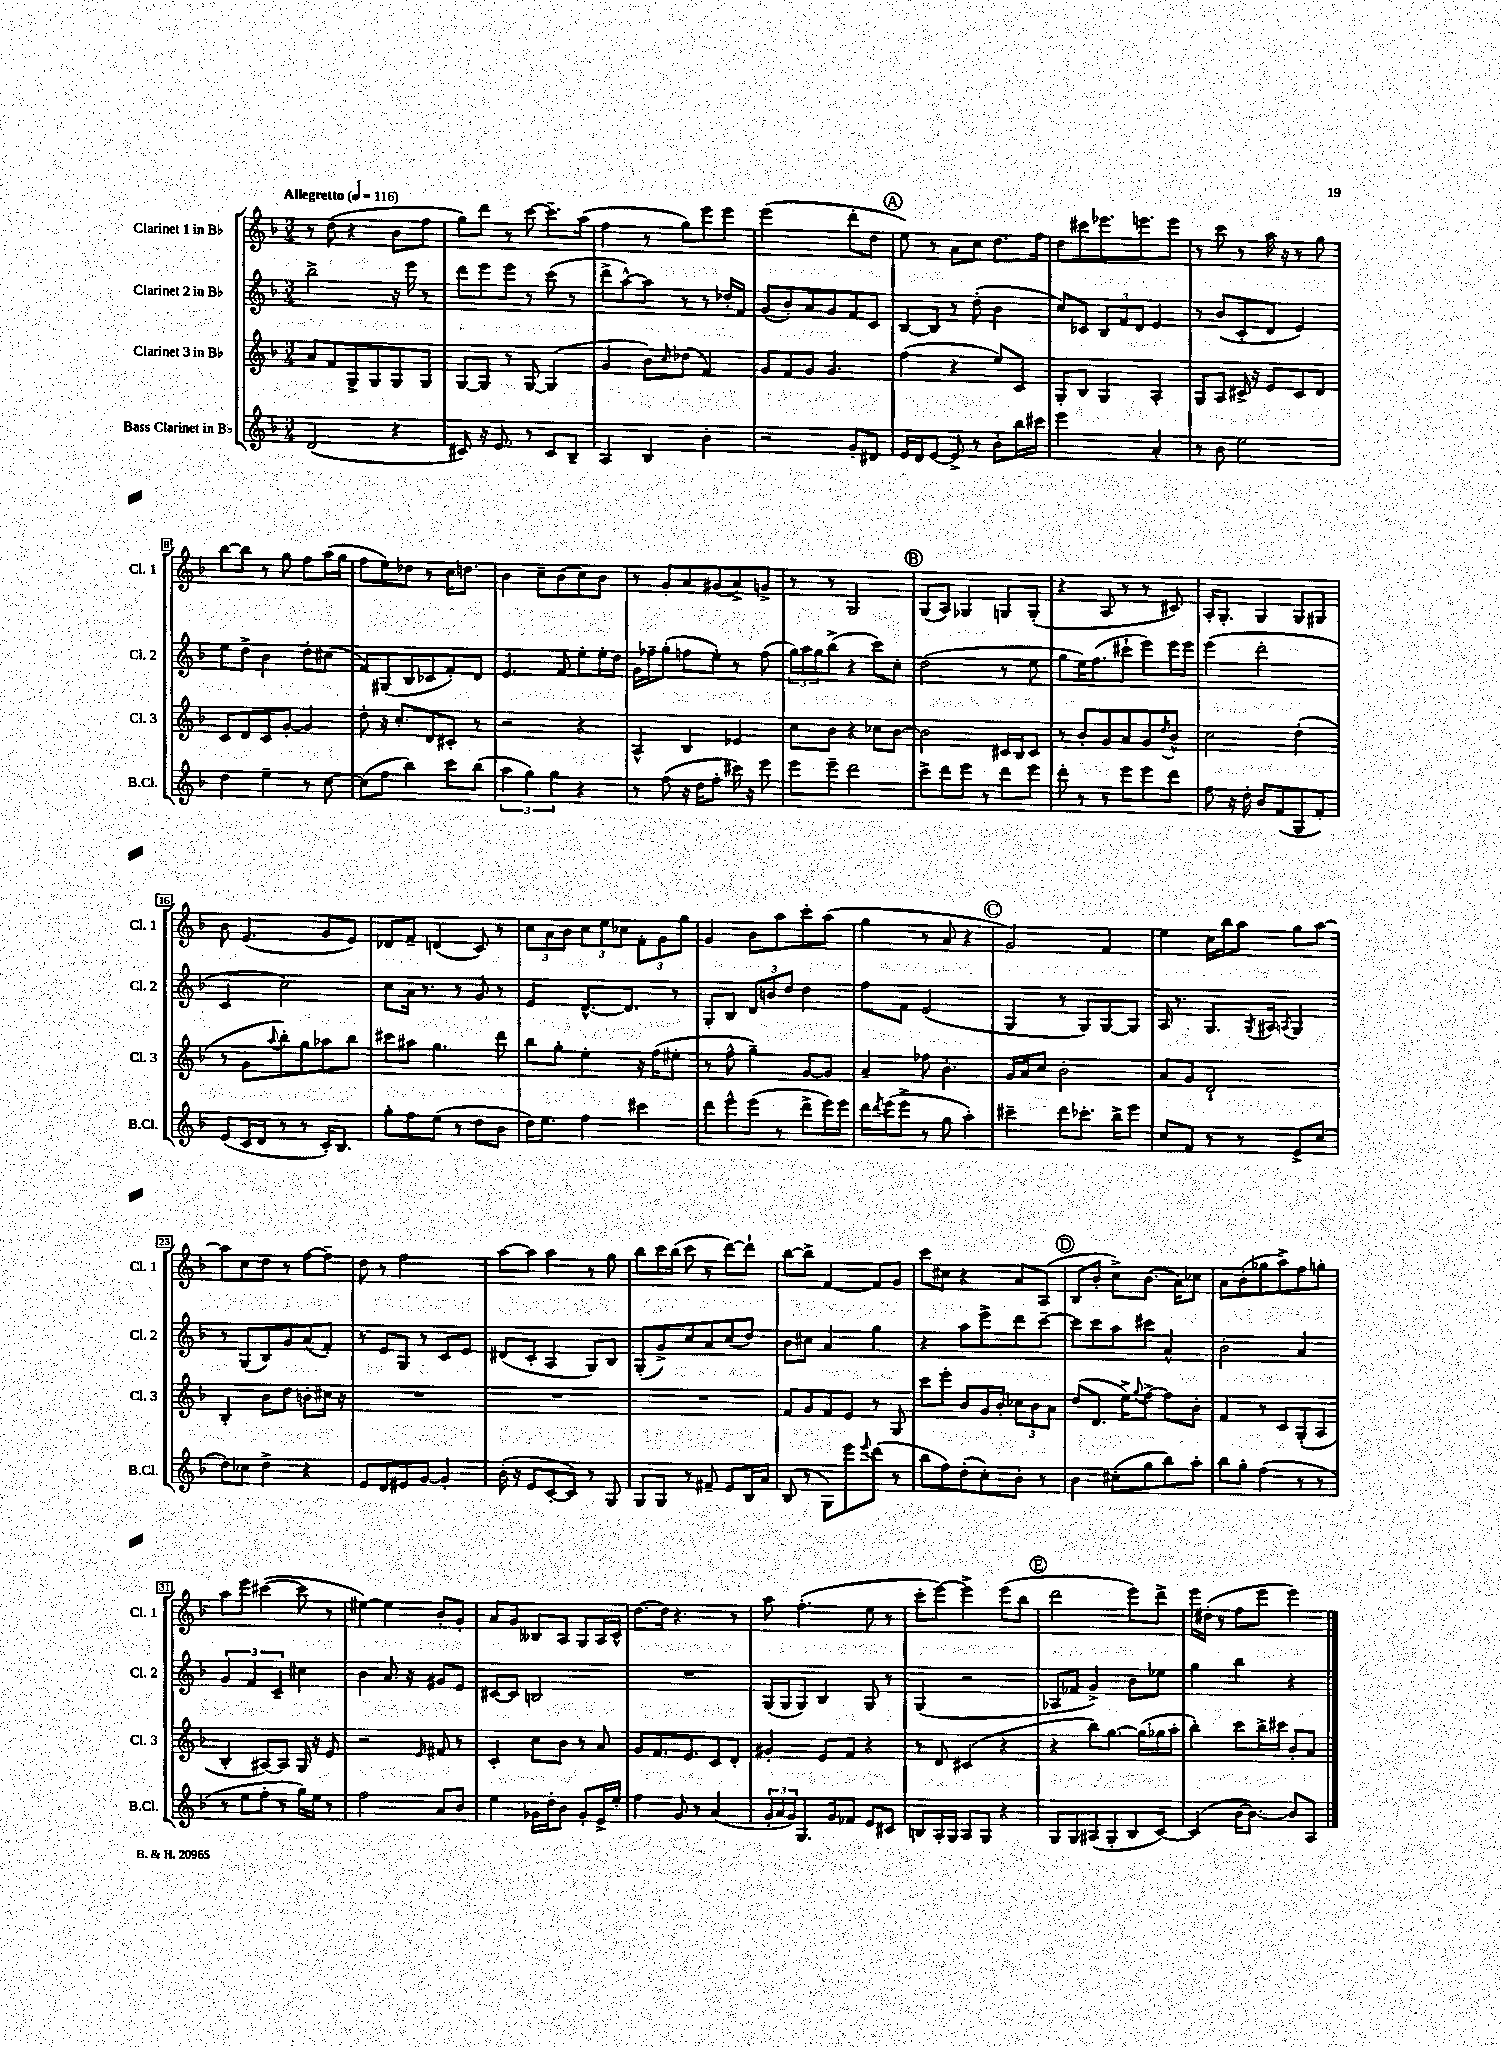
<<
\new StaffGroup <<
\new Staff = "s0" \with { instrumentName = "Clarinet 1 in Bb" shortInstrumentName = "Cl. 1" } {
    \clef treble \key f \major \numericTimeSignature \time 3/4 \tempo "Allegretto" 4 = 116
    r8 d''8( r4 bes'8 f''8 |
    g''8) d'''8 r8 c'''8~ c'''8.-- a''16( |
    f''4 r8 g''8) e'''8 e'''8 |
    e'''2( d'''8-. d''8 |
    \mark \markup { \circle "A" } e''8) r8 a'8 c''8 d''8. f''16 |
    d''8 cis'''8 ees'''8. e'''8. e'''8 |
    r8 c'''8 r8 a''16 r16 r8 g''8 |
    bes''8~ bes''8 r8 g''8 f''8 a''16( g''16 |
    f''8 e''8) des''8 r8 c''16 d''8. |
    bes'4 c''8-- bes'8( c''8) bes'8 |
    r8 g'8-. a'8 gis'8( a'8->) g'8-> |
    r8 r8 g2 |
    \mark \markup { \circle "B" } g8( a8) ges4 g8 g8-.( |
    r4 a8 r8 r8 cis'8) |
    a16-. g8.-. g4 g8 gis8 |
    bes'8 e'4.( g'8 e'8) |
    des'8 f'8-- d'4( c'8) r8 |
    \tuplet 3/2 { c''8 a'8 bes'8 } \tuplet 3/2 { c''8 e''8 ces''8 } \tuplet 3/2 { f'8-. g'8 g''8 } |
    g'4 bes'8 a''8 c'''8-. a''8( |
    g''4 r8 a'8 r4 |
    \mark \markup { \circle "C" } g'2) f'4 |
    e''4 c''16 bes''16 a''8 g''8 a''8~ |
    a''8 c''8 d''8 r8 f''8~ f''8-- |
    d''8 r8 f''2 |
    a''8~ a''8 a''4 r8 g''8 |
    bes''8 c'''16 bes''16( c'''8 r8 d'''8~) d'''8-! |
    bes''8~ bes''8-> f'4~ f'8 g'8 |
    c'''8 cis''8 r4 a'8 a8( |
    \mark \markup { \circle "D" } bes8 bes'8-. c''8->) bes'8.( a'16) ces''8 |
    a'8 bes'8-.( ges''8 a''8->) f''8 g''8-. |
    a''8 e'''8 cis'''4~( cis'''8 r8 |
    eis''4~) eis''4 bes'8-. g'8-. |
    a'8 g'8 beses8 a8 g8 a16 c'16-^ |
    d''8.~ d''16 r4. r8 |
    a''8 f''4.-.( e''8 r8 |
    c'''8-. e'''8~) e'''4-> e'''8( bes''8 |
    \mark \markup { \circle "E" } d'''2 e'''8) d'''8-> |
    e'''16 dis''16-.( r8 f''8 e'''8 e'''4) \bar "|." |
}
\new Staff = "s1" \with { instrumentName = "Clarinet 2 in Bb" shortInstrumentName = "Cl. 2" } {
    \clef treble \key f \major \numericTimeSignature \time 3/4
    bes''2-> r16 e'''16 r8 |
    d'''8 e'''8 e'''8 r8 c'''8( r8 |
    d'''8-> a''8~-^) a''8 r8 r8 des''16-. f'16 |
    g'8( bes'8-.) a'8 g'8 f'8 c'8 |
    \mark \markup { \circle "A" } bes8~ bes8 r8 d''8-.( bes'4 |
    c''8) ces'8 \tuplet 3/2 { bes8 f'8 d'8 } e'4 |
    r8 bes'8( c'8-. d'8 e'4) |
    e''8 d''8-> bes'4 d''8-. cis''8( |
    f'8) gis8( bes8 ces'8 f'8-.) d'8 |
    e'4. f'8 e''8-. e''16-. d''16 |
    g'16 fes''16-- g''8-.( f''8 e''8-.) r8 f''8( |
    \tuplet 3/2 { g''16) a''16 g''16 } bes''8->( r4 c'''8) c''8-. |
    \mark \markup { \circle "B" } d''2( r8 e''8 |
    g''8 e''16) f''8.( cis'''8-! e'''8) e'''16 e'''16 |
    e'''4( d'''2-. |
    c'4 c''2) |
    c''8 a'16 r8. r8 g'8 r8 |
    e'4 d'8.~-^ d'8. r8 |
    g8-. bes8 \tuplet 3/2 { d'8 b'8 d''8 } d''4 |
    f''8 f'8 e'2( |
    \mark \markup { \circle "C" } g4 r8 g8) g8~ g8 |
    a16 r8. g8. \acciaccatura { g8 } ais16 \acciaccatura { a8 } g4 |
    r8 g8( bes8) g'8 a'8( f'8-.) |
    r8 e'8 g8 r8 c'8 e'8 |
    dis'8( c'8-. a4 g8) bes8 |
    g8-.( g'8->) c''8 a'8 c''8( d''8) |
    bes'8 cis''8 a'4 g''4 |
    r4 a''8 e'''8-> d'''8 c'''8~-- |
    \mark \markup { \circle "D" } c'''8 c'''8 a''8 cis'''8 a'4-^ |
    bes'2-. a'4 |
    \tuplet 3/2 { g'4 f'4 c'4-- } cis''4 |
    bes'4 a'8. r16 gis'8 e'8 |
    cis'8~ cis'8 b2 |
    R2. |
    g16( g16 g8) bes4 g8 r8 |
    g4( r2 |
    \mark \markup { \circle "E" } aes8 fes'8 g'4->) bes'8 ees''8 |
    g''4 bes''4 r4 \bar "|." |
}
\new Staff = "s2" \with { instrumentName = "Clarinet 3 in Bb" shortInstrumentName = "Cl. 3" } {
    \clef treble \key f \major \numericTimeSignature \time 3/4
    a'8 f'8 g8-> g8 g8 g8 |
    g8~ g8 r8 g8~ g4( |
    g'4 bes'8) \grace { c''16 } des''8( f'4) |
    g'8 f'8 g'8 g'4. |
    \mark \markup { \circle "A" } f''4( r4 e''8) c'8 |
    g8-. bes8 g4 a4-. |
    g8 a8 cis'16-> r16 e'8 cis'8 d'8 |
    c'8 d'8 c'8 g'8~-. g'4 |
    d''8-. r16 c''8.-. d'8 cis'8-. r8 |
    r2 r4 |
    a4-^ bes4 ees'4 |
    c''8 bes'8 r4 ces''8 bes'8~ |
    \mark \markup { \circle "B" } bes'2 cis'16 bes16 cis'8 |
    r8 bes'8-. g'8 a'8 g'8 \acciaccatura { d''8 } bes'8-^ |
    c''2 d''4-.( |
    r8 g'8 \appoggiatura { a''8 } bes''8-.) g''8 aes''8 bes''8 |
    cis'''8 ais''8 g''4. d'''8 |
    bes''8 g''8-. e''4-. r16 f''16( eis''8-. |
    r8 f''8-^ g''4--) g'8~ g'8 |
    a'4-- fes''8 bes'4.-. |
    \mark \markup { \circle "C" } g'16 a'16 c''8 bes'2-. |
    a'8 g'8 d'2-! |
    bes4-. bes'8 d''8 b'8-. cis''16 r16 |
    R2. |
    R2. |
    R2. |
    f'8 g'8 f'8 e'8 r8 g8 |
    c'''8 e'''8-. bes'8 g'16 bes'16-. \tuplet 3/2 { ces''8 bes'8 a'8 } |
    \mark \markup { \circle "D" } d''8( d'8. e''16->) \appoggiatura { g''8 } f''8~-> f''8 bes'8-. |
    f'4 r8 c'8 g8-.( a8 |
    bes4-. ais8~) ais8 g16 r16 e'8 |
    r2 \grace { e'16 } fis'8 r8 |
    c'4-. c''8 bes'8 r8 a'8 |
    g'8 f'8. e'8. c'8 d'8-. |
    gis'4-. e'8 f'8 r4 |
    r8 d'8 cis'4( r4 |
    \mark \markup { \circle "E" } r4 bes''8) g''8.~ g''16( ges''16 a''16-. |
    bes''4-.) c'''8 bes''16-> cis'''16 bes'8-. a'8 \bar "|." |
}
\new Staff = "s3" \with { instrumentName = "Bass Clarinet in Bb" shortInstrumentName = "B.Cl." } {
    \clef treble \key f \major \numericTimeSignature \time 3/4
    d'2( r4 |
    cis'8) r16 e'8. r8 cis'8 bes8-- |
    a4 bes4 bes'4-. |
    r2 g'8-. dis'8 |
    \mark \markup { \circle "A" } e'16 d'16 e'8~ e'8-> r8 bes'8-. bes''16 cis'''16 |
    e'''2 a'4-. |
    r8 bes'8 e''2 |
    d''4 e''4-- r8 c''8~ |
    c''8( f''8 bes''4) c'''8 bes''8( |
    \tuplet 3/2 { a''4 g''4) g''4 } r4 |
    r8 f''8( r16 d''16 f''8-. cis'''16) r16 e'''8 |
    e'''8 e'''8-- d'''2 |
    \mark \markup { \circle "B" } c'''8-> d'''8 e'''8 r8 d'''8 e'''8 |
    d'''8-. r8 r8 e'''8 e'''8 d'''8 |
    f''8 r16 d''16-. bes'8 f'8( g8 f'8-.) |
    e'8( c'16 d'16 r8 r8 c'16-.) bes8. |
    g''8-. f''8 e''8( r8 d''8 bes'8 |
    d''16) e''8. f''4 cis'''4 |
    d'''8 e'''8-^ e'''8( r8 d'''8-> e'''16) e'''16 |
    d'''16 \acciaccatura { d'''8 } e'''16( e'''8-> r8 g''8 a''4-.) |
    \mark \markup { \circle "C" } cis'''4-- d'''8 ces'''8.-. bes''16-> e'''8 |
    c''8 f'8 r8 r8 e'8-> c''8( |
    d''8) ces''8 d''4-> r4 |
    e'8 d'8 eis'8 g'8~ g'4-. |
    bes'16-.( r16 e'8 c'8~-. c'8) r8 g8 |
    g8 g8 r8 fis'8-- e'8 bes16 a'16 |
    bes8( r8 g8) e'''8 \appoggiatura { e'''8 } d'''8( r8 |
    bes''8 f''8) d''8-.( c''8-.) bes'8-. r8 |
    \mark \markup { \circle "D" } bes'4 cis''8-.( g''8 bes''8) a''8-. |
    bes''8 g''8-. f''4( r8 r8 |
    r8 e''8 f''8-. r8 g''16) e''16 r8 |
    f''2 a'8 bes'8 |
    e''4 ges'16 d''16-. bes'8 ges'8-. e'16-> e''16-. |
    f''4 g'8 r8 a'4( |
    \tuplet 3/2 { g'16-. a'16 g'16) } g8. g'16 fes'8 e'8 cis'8 |
    b8 a16-. g16 a8 g8 r4 |
    \mark \markup { \circle "E" } g8 g8 ais8( g8-. bes8 c'8~) |
    c'4( bes'16~ bes'8.~) bes'8 a8 \bar "|." |
}
>>
>>
\layout { \context { \Score \override BarNumber.stencil = #(make-stencil-boxer 0.1 0.3 ly:text-interface::print) } }
